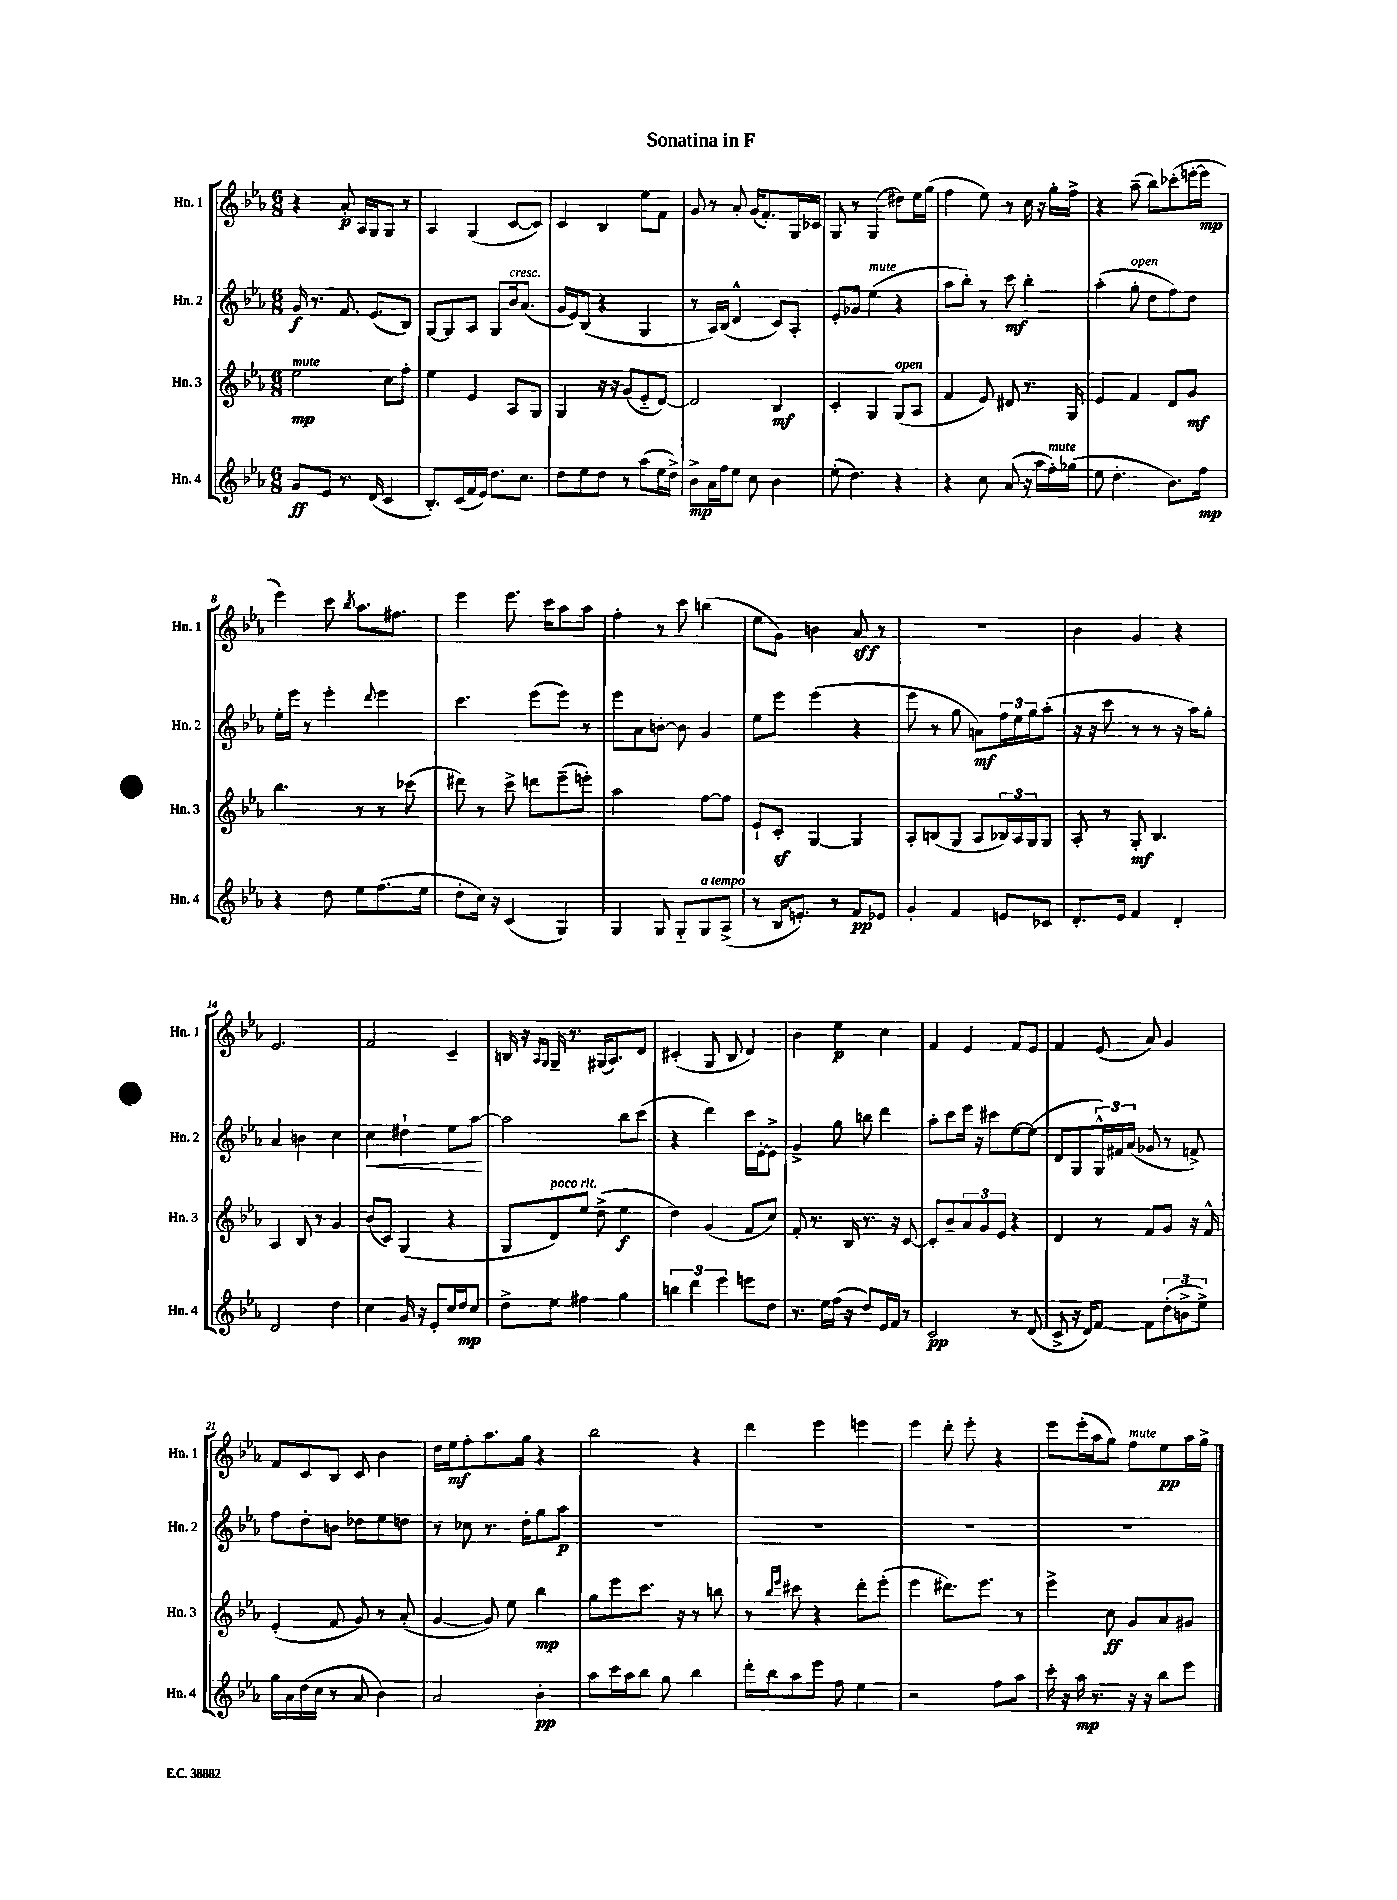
\header { title = "Sonatina in F" }
<<
\new StaffGroup <<
\new Staff = "s0" \with { instrumentName = "Hn. 1" shortInstrumentName = "Hn. 1" } {
    \clef treble \key ees \major \numericTimeSignature \time 6/8
    r4 aes'8-.\p aes16 g16 g8 r8 |
    aes4 g4( c'8~ c'8) |
    c'4 bes4 ees''8 f'8 |
    g'8 r8 aes'8-. g'16( f'8.-.) g16 ces'16 |
    g8 r8 g4( dis''8) ees''16 g''16( |
    f''4 ees''8) r8 c''16 r16 g''16-. f''16-> |
    r4 aes''8--( bes''8) ces'''8-.( e'''16~-. e'''16\mp |
    ees'''4) c'''8 \acciaccatura { bes''8 } aes''8. fis''8. |
    ees'''4 ees'''8. c'''16 aes''8 aes''8 |
    f''4-. r8 c'''8 b''4( |
    ees''8 g'8) b'4 aes'8\sff r8 |
    R2. |
    bes'4 g'4 r4 |
    ees'2. |
    f'2 c'4-- |
    b16 r16 \grace { aes16 g16 } g16-- r8. gis16( aes8.) d'8 |
    cis'4-.( g8 bes8 d'4) |
    bes'4 ees''4\p c''4 |
    f'4 ees'4 f'8 ees'8 |
    f'4 ees'8( aes'8) g'4 |
    f'8 c'8 bes8 c'8 bes'4 |
    d''16 ees''16\mf f''8-. aes''8. g''16 r4 |
    bes''2 r4 |
    d'''4 ees'''4 e'''4 |
    ees'''4 d'''8-. ees'''8-. r4 |
    ees'''8 ees'''16-.( aes''16 g''8) f''8^\markup { \italic "mute" } ees''8\pp aes''16 g''16-> \bar "|." |
}
\new Staff = "s1" \with { instrumentName = "Hn. 2" shortInstrumentName = "Hn. 2" } {
    \clef treble \key ees \major \numericTimeSignature \time 6/8
    g'16\f r8. f'8. ees'8.( bes8) |
    g8~ g8 aes8 g8 bes'16^\markup { \italic "cresc." } aes'8.( |
    g'16 ees'16) bes8( r4 g4 |
    r8 aes16) bes16( d'4-^ c'8) aes8-. |
    ees'8-. ges'8 ees''4^\markup { \italic "mute" }( r4 |
    aes''8 bes''8-.) r8 c'''8\mf bes''4-. |
    aes''4-.( g''8-.^\markup { \italic "open" } d''8 f''8) d''8 |
    ees''16-. ees'''16 r8 ees'''4-. \appoggiatura { d'''8 } ees'''4 |
    c'''4. ees'''8( ees'''8) r8 |
    ees'''8 aes'8 b'8~-. b'8 g'4 |
    ees''8 ees'''8 ees'''4( r4 |
    ees'''8 r8 g''8 a'8\mf) \tuplet 3/2 { f''16 ees''16 g''16 } aes''8-.( |
    r16 r16 c'''8 r8 r8 r16 aes''16) g''8-. |
    aes'4 b'4 c''4 |
    c''4\< dis''4-! ees''8 aes''8~\! |
    aes''2 bes''8 c'''8( |
    r4 d'''4) c'''16 ees'16~-. ees'8-> |
    g'4-> g''8 b''8 d'''4 |
    aes''8-. c'''8 ees'''16 r16 cis'''8 ees''8~ ees''8( |
    d'8 g8 \tuplet 3/2 { g16-^) fis'16 aes'16( } ges'8 r8 f'8->) |
    f''8 d''8-. b'8 des''8 ees''8 d''8 |
    r8 ces''8 r8. d''16-. g''8 aes''8\p |
    R2. |
    R2. |
    R2. |
    R2. \bar "|." |
}
\new Staff = "s2" \with { instrumentName = "Hn. 3" shortInstrumentName = "Hn. 3" } {
    \clef treble \key ees \major \numericTimeSignature \time 6/8
    ees''2\mp^\markup { \italic "mute" } c''8 f''8-. |
    ees''4 ees'4 aes8 g8 |
    g4 r16 r16 g'8( ees'8-_ d'8~) |
    d'2 bes4\mf |
    c'4-. g4 g8^\markup { \italic "open" }( aes8 |
    f'4 ees'8) dis'8 r8. g16 |
    ees'4 f'4 d'8 g'8\mf |
    bes''4. r8 r8 ces'''8( |
    dis'''8) r8 c'''8-> d'''8 ees'''8--( e'''8-.) |
    aes''2 f''8~ f''8 |
    ees'8-! c'8-.\sf g4~ g4 |
    aes8-. b8( g8 aes8 \tuplet 3/2 { bes16) aes16 g16 } g8 |
    aes8-. r8 g8-.\mf bes4. |
    aes4 bes8 r8 g'4 |
    bes'8( c'8) g4( r4 |
    g8 d'8^\markup { \italic "poco rit." }) ees''8 d''8->( ees''4\f |
    d''4) g'4( f'8 c''8) |
    f'8-. r8. bes16 r8. r16 c'8~ |
    c'8-. bes'8-- \tuplet 3/2 { aes'8 g'8 ees'8 } r4 |
    d'4 r8 f'8 g'8 r16 f'16-^ |
    ees'4-.( f'8 g'8) r8 aes'8-.( |
    g'4~ g'8) ees''8 bes''4\mp |
    g''8 ees'''8 c'''8. r16 r8 b''8 |
    r8 \grace { bes''16 ees'''16 } cis'''8 r4 d'''8-. ees'''8-.( |
    ees'''4 dis'''8.) ees'''8. r8 |
    ees'''4-> c''8\ff g'8 aes'8 gis'8 \bar "|." |
}
\new Staff = "s3" \with { instrumentName = "Hn. 4" shortInstrumentName = "Hn. 4" } {
    \clef treble \key ees \major \numericTimeSignature \time 6/8
    g'8\ff ees'8 r8. d'16( c'4 |
    bes8.-.) c'16( f'16 ees'16) d''8. c''8. |
    d''8 ees''8 d''8 r8 aes''8( ees''16 d''16->) |
    bes'8->\mp aes'16 f''16 ees''8 c''8 bes'4 |
    ees''8-.( d''4.) r4 |
    r4 c''8 aes'8( r16 aes''16 f''16-.^\markup { \italic "mute" }) ges''16( |
    ees''8 d''4.-. bes'8.) f''16\mp |
    r4 d''8 ees''8 f''8.( ees''16 |
    d''8-. c''16) r16 c'4( g4) |
    g4 g8 g8-_ g8^\markup { \italic "a tempo" } aes8->( |
    r8 bes16 e'8.-.) r8 f'8\pp ees'8 |
    g'4-. f'4 e'8 ces'8 |
    d'8.-. ees'16 f'4 d'4-. |
    d'2 d''4 |
    c''4 g'16 r16 ees'8-. c''16 d''16\mp c''8 |
    d''8-> ees''8 fis''4 g''4 |
    \tuplet 3/2 { b''4 d'''4 ees'''4 } e'''8 d''8 |
    r8. ees''16 f''16( r16 d''8) ees'16 f'16 r8 |
    c'2\pp r8 d'8( |
    c'8-> r16 d'16) f'8~ f'8 \tuplet 3/2 { d''8-.( b'8-> ees''8->) } |
    g''16 aes'16 d''16( c''16 r8 aes'8 bes'4) |
    aes'2 bes'4-.\pp |
    aes''8 c'''16 aes''16 bes''8 g''8 bes''4 |
    d'''16-. bes''16 aes''8 ees'''8 f''8 ees''4 |
    r2 f''8 aes''8 |
    c'''16-. r16 aes''16\mp r8. r16 r16 bes''8 ees'''8 \bar "|." |
}
>>
>>
